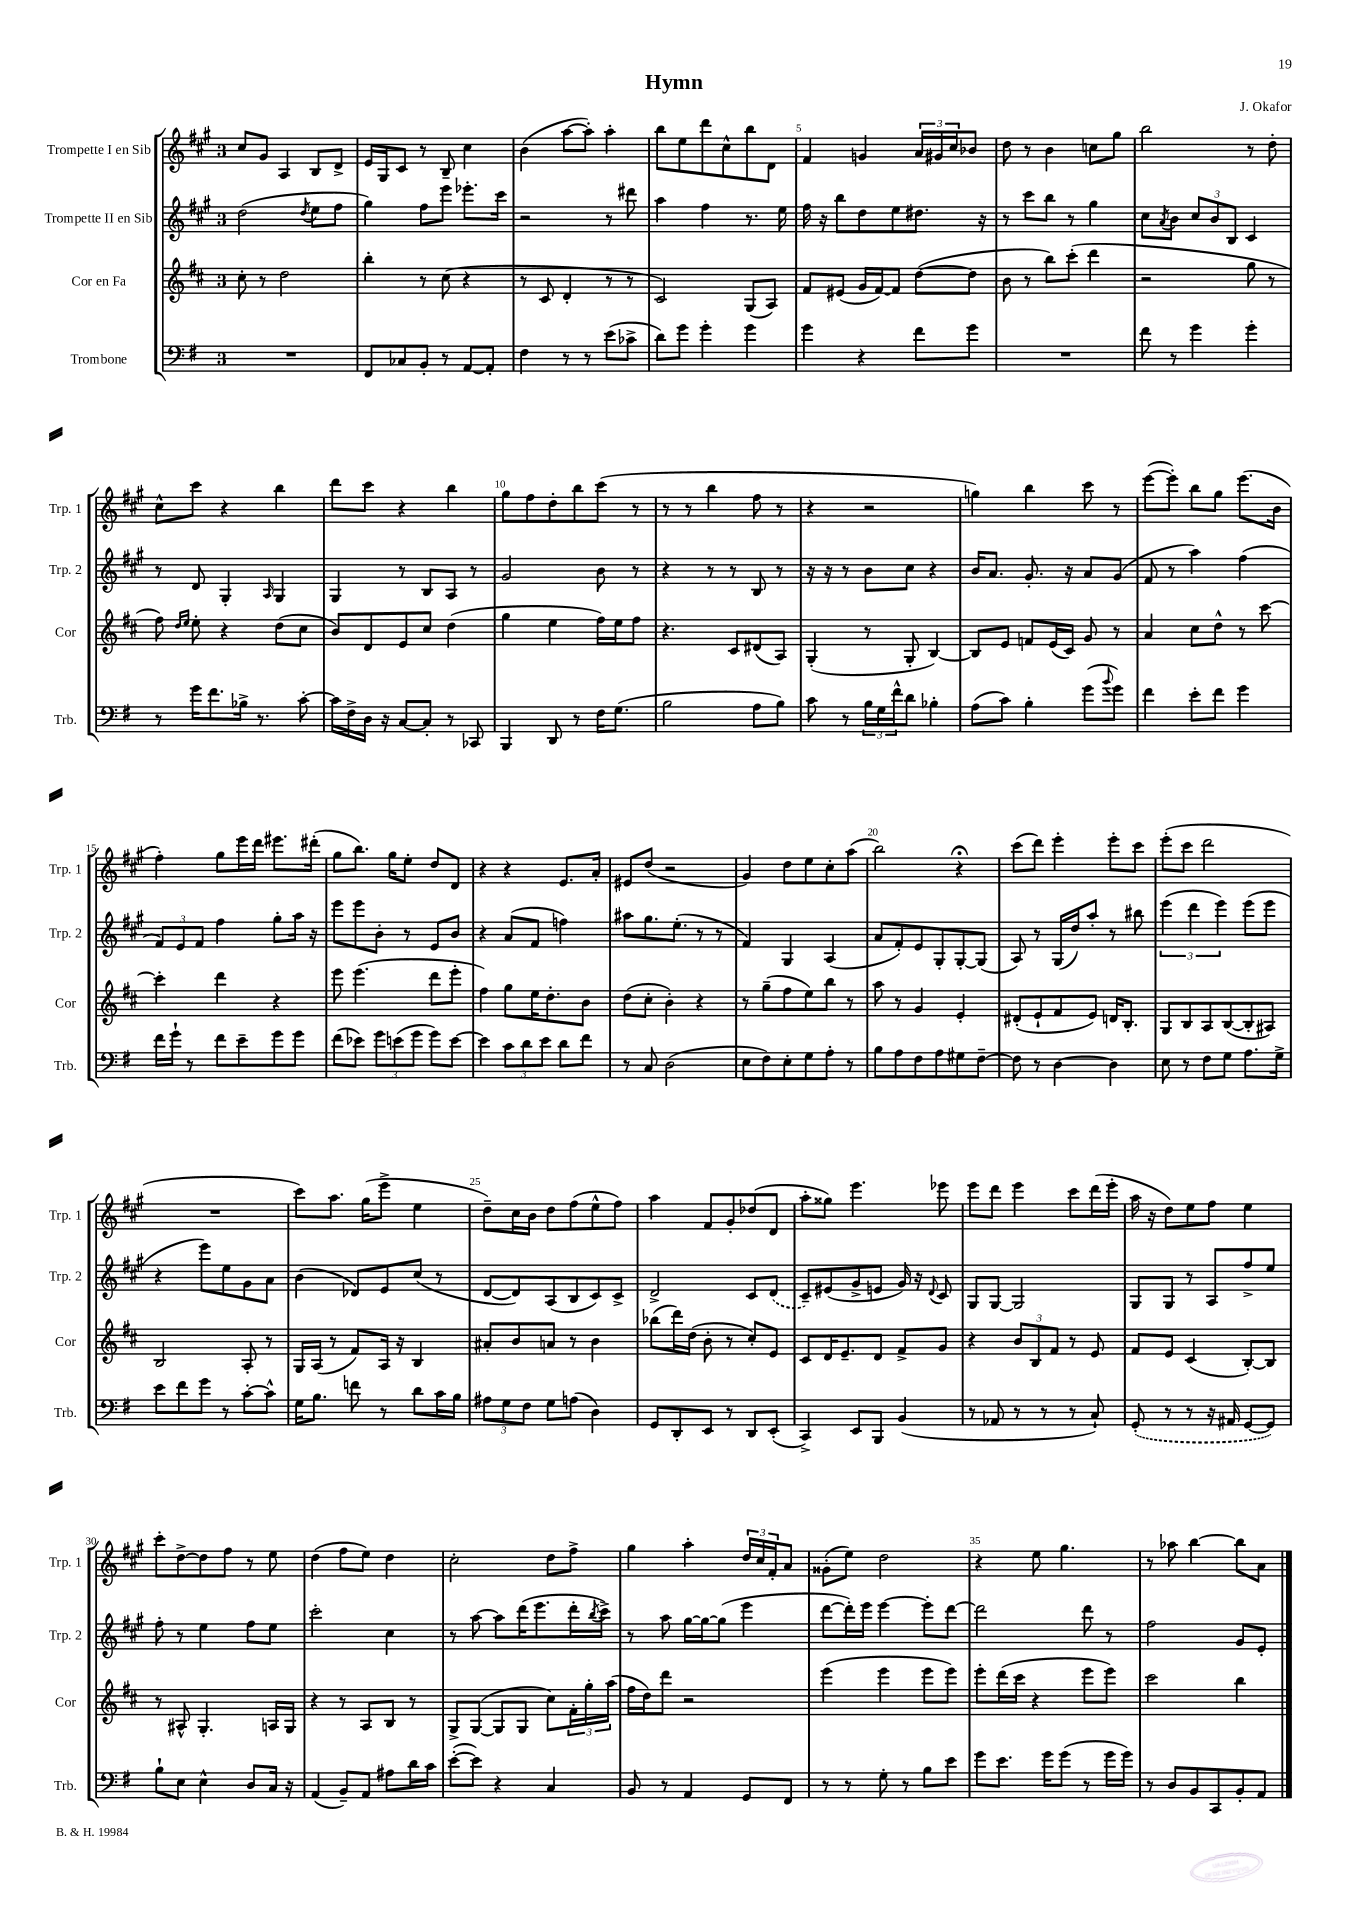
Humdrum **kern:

**kern	**kern	**kern	**kern
*part4	*part3	*part2	*part1
*staff4	*staff3	*staff2	*staff1
*I"Trombone	*I"Cor en Fa	*I"Trompette II en Sib	*I"Trompette I en Sib
*I'Trb.	*I'Cor	*I'Trp. 2	*I'Trp. 1
*clefF4	*clefG2	*clefG2	*clefG2
*k[f#]	*k[f#c#]	*k[f#c#g#]	*k[f#c#g#]
*M3/4	*M3/4	*M3/4	*M3/4
=1	=1	=1	=1
2.r	8cc#'\	(2dd\	8cc#/L
.	8r	.	8g#/J
.	2dd\	.	4A/
.	.	8qdd/	.
.	.	8ee\L	8B/L
.	.	8ff#\J	8d^/J
=2	=2	=2	=2
8FF#/L	4bb'\	4gg#\)	16e/LL
.	.	.	16G#/J
8C-X/	.	.	8c#/J
8BB'/J	8r	8ff#\L	8r
8r	(8cc#\	8eee\J	8B~/
[8AA/L	4r	8.eee-X'\L	4cc#\
8AA'/J]	.	.	.
.	.	16ccc#\Jk	.
=3	=3	=3	=3
4F#\	8r	2r	(4b\
.	8c#/	.	.
8r	4d'/	.	[8aa\L
8r	.	.	8aa'\J])
(8e\L	8r	8r	4aa'\
8c-X^\J	8r	8ddd#X\	.
=4	=4	=4	=4
8d\L)	2c#/)	4aa\	8bb\L
8g\J	.	.	8ee\
4g'\	.	4ff#\	8ddd\
.	.	.	8cc#^^\
4g\	(8G/L	8.r	8bb\
.	8A/J)	.	8d\J
.	.	16ee\	.
=5	=5	=5	=5
4g\	8f#/L	16ff#\	4f#/
.	.	16r	.
.	(8e#X/J	8bb\L	.
4r	16g/LL	8dd\	4gn/
.	[16f#/J)	.	.
.	8f#/J]	8ee\	.
8f#\L	([8dd\L	8.dd#X\J	24a/LL
.	.	.	24g#X/
.	.	.	24cc#/J
8g\J	8dd\J]	.	8b-X/J
.	.	16r	.
=6	=6	=6	=6
2.r	8b\	8r	8dd\
.	8r	8ccc#\L	8r
.	8bb\L)	8bb\J	4b\
.	(8ccc#'\J	8r	.
.	4ddd\	4gg#\	8ccn\L
.	.	.	8gg#\J
=7	=7	=7	=7
8f#\	2r	8cc#\L	2bb\
.	.	8qa/	.
8r	.	8b\J	.
4g\	.	12cc#/L	.
.	.	12b/	.
.	.	12B/J	.
4g'\	8gg\	4c#/	8r
.	8r	.	8dd'\
!!LO:LB:g=z
=8	=8	=8	=8
8r	8ff#\)	8r	8cc#^^\L
.	16qqdd/LL	.	.
.	16qqee/JJ	.	.
16g\KL	8ee'\	8d/	8ccc#\J
8.f#\	.	.	.
.	4r	4G#'/	4r
16B-X^\Jk	.	.	.
8.r	.	.	.
.	.	16qqA/	.
.	(8dd\L	4G#/	4bb\
[8c'\	8cc#\J	.	.
=9	=9	=9	=9
16c\LL]	8b/L)	4G#/	8ddd\L
16F#^\	.	.	.
16D\JJ	8d/	.	8ccc#\J
16r	.	.	.
[8C/L	8e/	8r	4r
8C'/J]	8cc#/J	8B/L	.
8r	(4dd\	8A/J	4bb\
8CC-X/	.	8r	.
=10	=10	=10	=10
4BBB/	4gg\	2g#/	8gg#\L
.	.	.	8ff#\
8DD/	4ee\	.	8dd'\
8r	.	.	8bb\
16F#\KL	16ff#\LL)	8b\	(8ccc#\J
(8.G\J	16ee\J	.	.
.	8ff#\J	8r	8r
=11	=11	=11	=11
2B\	4.r	4r	8r
.	.	.	8r
.	.	8r	4bb\
.	8c#/L	8r	.
8A\L	(8d#X/	8B/	8ff#\
8B\J)	8A/J)	8r	8r
=12	=12	=12	=12
8c\	(4G'/	16r	4r
.	.	16r	.
8r	.	8r	.
24B\LL	8r	8b\L	2r
24G\	.	.	.
24f#^^\J	.	.	.
8d\J	8G'/	8cc#\J	.
4B-X'\	[4B/)	4r	.
=13	=13	=13	=13
(8A\L	8B/L]	16b/KL	4ggn\)
.	.	8.a/J	.
8c\J)	8e/J	.	.
4B'\	8fn/L	8.g#'/	4bb\
.	(16e/L	.	.
.	16c#/JJ)	16r	.
(8g\L	8g/	8a/L	8ccc#\
8qqb/	.	.	.
8g\J)	8r	(8g#/J	8r
=14	=14	=14	=14
4f#\	4a/	8f#/	([8eee\L
.	.	8r	8eee'\J])
8e'\L	8cc#\L	4aa\)	8bb\L
8f#\J	8dd^^\J	.	8gg#\J
4g\	8r	(4ff#\	(8.eee\L
.	[8ccc#\	.	.
.	.	.	16b\Jk
!!LO:LB:g=z
=15	=15	=15	=15
16f#\LL	4ccc#'\]	12f#/L)	4ff#'\)
16g`\JJ	.	.	.
.	.	12e/	.
8r	.	.	.
.	.	12f#/J	.
8f#\L	4ddd\	4ff#\	8gg#\L
8e~\	.	.	16eee\L
.	.	.	16ddd\JJ
8g\	4r	8gg#'\L	8.eee#X\L
8g\J	.	16aa\Jk	.
.	.	16r	(16ddd#X'\Jk
=16	=16	=16	=16
(8f#\L	8eee\	8eee\L	8gg#\L
8e-X\J)	(4.eee\	8eee\	8.bb\J)
12g\L	.	8b'\J	.
.	.	.	16gg#\KL
(12en\	.	.	.
.	.	8r	8ee'\J
12g\J	.	.	.
8g\L)	8ddd\L	8e/L	8dd/L
[8e\J	8eee'\J	8b/J	8d/J
=17	=17	=17	=17
4e\]	4ff#\)	4r	4r
12c\L	8gg\L	(8a/L	4r
12d\	.	.	.
.	16ee\K	8f#/J	.
12e\J	.	.	.
.	8.dd'\	.	.
8d\L	.	4ffn\)	8.e/L
8f#\J	8b\J	.	.
.	.	.	16a'/Jk
=18	=18	=18	=18
8r	(8dd\L	8aa#X\L	8e#X/L
8C/	8cc#'\J	8.gg#\	(8dd/J
(2D\	4b'\)	.	2r
.	.	(8.ee'\J	.
.	4r	8r	.
.	.	8r	.
=19	=19	=19	=19
8E\L	8r	4f#/)	4g#/)
8F#\)	(8gg~\L	.	.
8E'\	8ff#\	4G#/	8dd\L
8G\	8ee\)	.	8ee\
8A'\J	8bb\J	(4A/	8cc#'\
8r	8r	.	(8aa\J
=20	=20	=20	=20
8B\L	8aa\	8a/L	2bb\)
8A\	8r	8f#'/)	.
8F#\	4g/	8e/	.
8A\	.	8G#'/	.
8G#X\	4e'/	[8G#'/	4r;<
[8F#~\J	.	(8G#/J]	.
=21	=21	=21	=21
8F#\]	(8d#X'/L	8A/)	(8ccc#\L
8r	8e`/	8r	8ddd\J)
[4D\	8f#/	(16G#/LL	4eee'\
.	.	16dd/J)	.
.	8e/J)	8aa'/J	.
4D\]	16dn/KL	8r	8eee'\L
.	8.B'/J	.	.
.	.	8bb#X\	8ccc#\J
=22	=22	=22	=22
8E\	8G/L	(6eee\	(8eee'\L
8r	8B/	.	8ccc#\J
.	.	6ddd\	.
8F#\L	8A/	.	2ddd\
.	.	6eee\)	.
8G\J	([8B/	.	.
8.A\L	8B'/]	(8eee\L	.
.	8A#X/J)	8eee\J	.
16G^\Jk	.	.	.
!!LO:LB:g=z
=23	=23	=23	=23
8e\L	2B/	4r	2.r
8f#\	.	.	.
8g\J	.	8eee\L)	.
8r	.	8ee\	.
[8c'\L	8A'/	8g#\	.
8c^^\J]	8r	8a\J	.
=24	=24	=24	=24
16G\KL	16G/LL	(4b\	8ccc#\L)
8.B\J	(16A/JJ	.	.
.	8r	.	8.aa\J
8fn\	8f#/L)	8d-X/L)	.
.	.	.	(16gg#\KL
8r	16A/Jk	8e/	8eee^\J
.	16r	.	.
8d\L	4B/	(8cc#/J	4ee\
16c\L	.	8r	.
16B\JJ	.	.	.
=25	=25	=25	=25
12A#X\L	8a#X'/L	[8d/L	8dd~\L)
12G\	.	.	.
.	8b/	8d/])	16cc#\L
12F#\J	.	.	.
.	.	.	16b\JJ
8G\L	8an/J	(8A/	8dd\L
(8An\J	8r	8B/	(8ff#\
4D\)	4b\	8c#/)	8ee^^\
.	.	8c#^/J	8ff#\J)
=26	=26	=26	=26
8GG/L	(8bb-X\L	2d^/	4aa\
8DD'/	16ddd\L)	.	.
.	(16dd\JJ	.	.
8EE/J	8b'\	.	8f#/L
8r	8r	.	8g#'/
8DD/L	8cc#'/L)	8c#/L	(8dd-X/
(8EE'/J	8e/J	(8d/J	8d/J
=27	=27	=27	=27
4CC^/)	8c#/L	8c#~/L)	8aa'\L
.	16d/K	(8e#X/	8gg##X\J)
.	8.e~/	.	.
8EE/L	.	8g#^/	4.eee\
8BBB/J	8d/J	8en/J	.
(4BB/	8f#^/L	16g#/)	.
.	.	16r	.
.	.	8qqd/	.
.	8g/J	8c#/	8eee-X\
=28	=28	=28	=28
8r	4r	8G#/L	8eee\L
8AA-X/	.	[8G#/J	8ddd\J
8r	12b/L	2G#/]	4eee\
.	12B/	.	.
8r	.	.	.
.	12f#/J	.	.
8r	8r	.	8ccc#\L
8C`/)	8e/	.	(16ddd\L
.	.	.	16eee'\JJ
=29	=29	=29	=29
(8GG'/	8f#/L	8G#/L	16aa\
.	.	.	16r
8r	8e/J	8G#/J	8dd\L)
8r	(4c#/	8r	8ee\
16r	.	8A/L	8ff#\J
16AA#X/	.	.	.
[8GG/L	[8B'/L)	8ff#^/	4ee\
8GG/J])	8B/J]	8ee/J	.
!!LO:LB:g=z
=30	=30	=30	=30
8B`\L	8r	8ff#'\	8ccc#'\L
8E\J	8A#X^^/	8r	[8dd^\
4E^^\	4.G'/	4ee\	8dd\]
.	.	.	8ff#\J
8D/L	.	8ff#\L	8r
16C/Jk	16An/LL	8ee\J	8ee\
16r	16G/JJ	.	.
=31	=31	=31	=31
(4AA/	4r	2ccc#'\	(4dd\
8BB~/L)	8r	.	8ff#\L
8AA/J	8A/L	.	8ee\J)
8A#X\L	8B/J	4cc#\	4dd\
16d\L	8r	.	.
16c\JJ	.	.	.
=32	=32	=32	=32
([8e'\L	8G^/L	8r	2cc#'\
8e\J])	([8G/J	[8aa\	.
4r	8G/L]	8aa\L]	.
.	8G/J	(16ddd\K	.
.	.	8.eee\	.
4C/	8cc#\L)	.	8dd\L
.	24f#'\L	16ddd'\L	8ff#^\J
.	24gg'\	.	.
.	.	8qbb/	.
.	.	16ccc#^\JJ)	.
.	(24aa\JJ	.	.
=33	=33	=33	=33
8BB/	16ff#\LL	8r	4gg#\
.	16dd\J)	.	.
8r	8ddd\J	8aa\	.
4AA/	2r	[16gg#\LL	4aa'\
.	.	16gg#\J_	.
.	.	(8gg#\J]	.
8GG/L	.	4eee\	24dd/LL
.	.	.	24cc#/
.	.	.	24f#'/J
8FF#/J	.	.	8a/J
=34	=34	=34	=34
8r	(4eee\	[8ddd\L	(8g##X'\L
8r	.	16ddd'\L])	8ee\J)
.	.	16eee\JJ	.
8G'\	4eee\	[4eee\	2dd\
8r	.	.	.
8B\L	8eee\L	8eee'\L]	.
8e\J	8eee\J)	[8ddd\J	.
=35	=35	=35	=35
8g\L	8eee'\L	2ddd\]	4r
8.e\J	(16ddd\L	.	.
.	16ccc#\JJ	.	.
.	4r	.	8ee\
16g\KL	.	.	.
(8g\J	.	.	4.gg#\
8r	8eee\L	8ddd\	.
16g\LL	8eee\J)	8r	.
16g\JJ)	.	.	.
=36	=36	=36	=36
8r	2ccc#\	2ff#\	8r
8D/L	.	.	8aa-X\
8BB/	.	.	[4bb\
8CC/	.	.	.
8BB'/	4bb\	8g#/L	8bb\L]
8AA/J	.	8e'/J	8a\J
==	==	==	==
*-	*-	*-	*-
